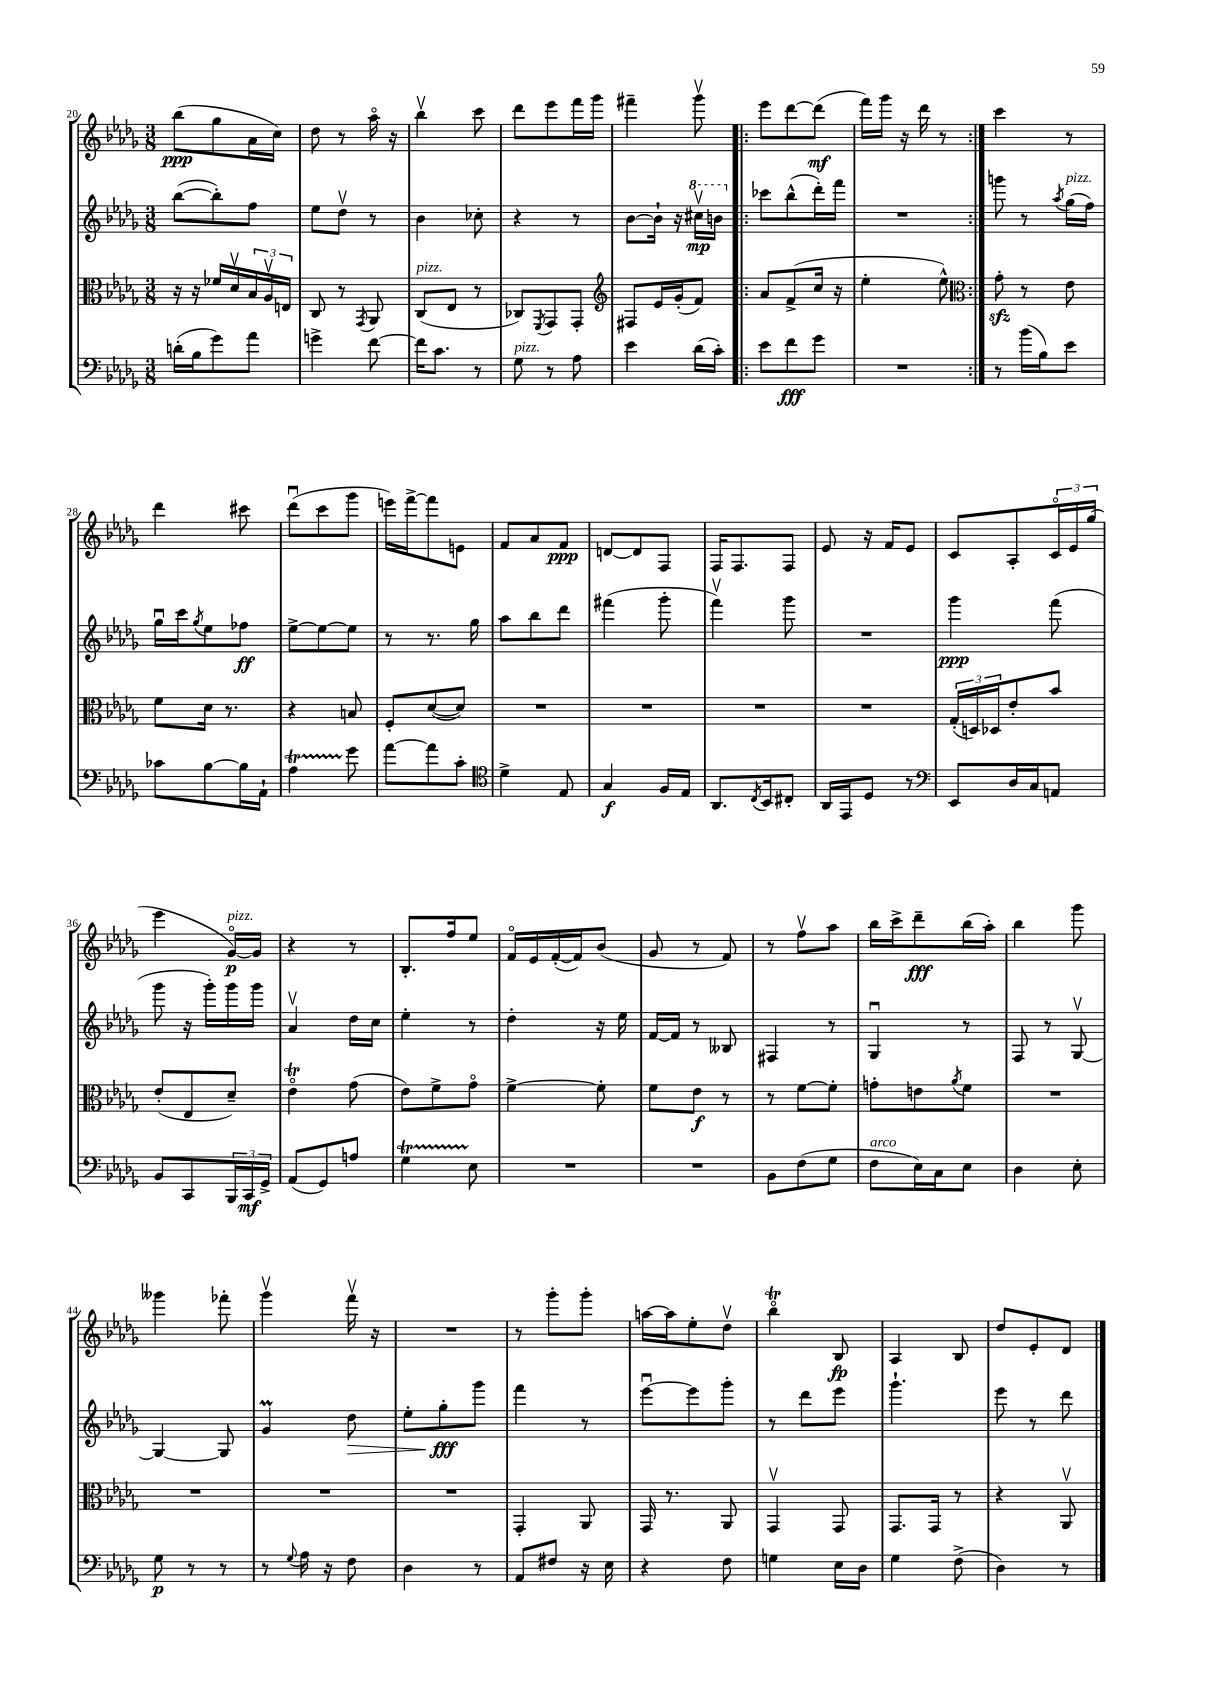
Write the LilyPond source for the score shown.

<<
\new StaffGroup <<
\new Staff = "s0" {
    \clef treble \key des \major \numericTimeSignature \time 3/8
    bes''8\ppp( ges''8 aes'16 c''16) |
    des''8 r8 aes''16\flageolet r16 |
    bes''4\upbow c'''8 |
    des'''8 ees'''8 f'''16 ges'''16 |
    fis'''4-- ges'''8\upbow |
    \repeat volta 2 { ees'''8 des'''8~ des'''8\mf( |
    f'''16) ges'''16 r16 des'''16 r8 | }
    c'''4 r8 |
    des'''4 cis'''8 |
    des'''8\downbow( c'''8 ges'''8 |
    e'''16) f'''16~-> f'''8 e'8 |
    f'8 aes'8 f'8\ppp |
    d'8~ d'8 f8 |
    f16 f8. f8 |
    ees'8 r16 f'16 ees'8 |
    c'8 aes8-. \tuplet 3/2 { c'16\flageolet ees'16 ges''16( } |
    ees'''4 ges'16~\flageolet\p^\markup { \italic "pizz." }) ges'16 |
    r4 r8 |
    bes8.-. f''16 ees''8 |
    f'16\flageolet ees'16 f'16~-.( f'16) bes'8( |
    ges'8 r8 f'8) |
    r8 f''8\upbow aes''8 |
    bes''16 c'''16-> des'''8--\fff bes''16( aes''16-.) |
    bes''4 ges'''8 |
    geses'''4 fes'''8-. |
    ges'''4\upbow f'''16\upbow r16 |
    R4. |
    r8 ges'''8-. ges'''8-. |
    a''16~ a''16 ees''8-. des''8\upbow |
    bes''4\flageolet\trill bes8\fp |
    aes4 bes8 |
    des''8 ees'8-. des'8 \bar "|." |
}
\new Staff = "s1" {
    \clef treble \key des \major \numericTimeSignature \time 3/8
    bes''8~( bes''8-.) f''8 |
    ees''8 des''8\upbow r8 |
    bes'4 ces''8-. |
    r4 r8 |
    bes'8~ bes'16-! r16 \ottava #1 cis'''16\upbow\mp b''16 \ottava #0 |
    \repeat volta 2 { ces'''8 bes''8-^( des'''16-.) f'''16 |
    R4. | }
    g'''8 r8 \acciaccatura { aes''8 } ges''16^\markup { \italic "pizz." }( f''16) |
    ges''16\downbow c'''16 \acciaccatura { ges''8 } ees''8 fes''8\ff |
    ees''8~-> ees''8~ ees''8 |
    r8 r8. ges''16 |
    aes''8 bes''8 des'''8 |
    fis'''4( ges'''8-. |
    f'''4\upbow) ges'''8 |
    R4. |
    ges'''4\ppp f'''8( |
    ges'''8 r16 ges'''16-.) ges'''16 ges'''16 |
    aes'4\upbow des''16 c''16 |
    ees''4-. r8 |
    des''4-. r16 ees''16 |
    f'16~ f'16 r8 beses8 |
    fis4 r8 |
    ges4\downbow r8 |
    f8 r8 ges8~\upbow |
    ges4~ ges8 |
    ges'4\prall des''8\> |
    ees''8-. ges''8-.\fff\! ges'''8 |
    f'''4 r8 |
    ees'''8~\downbow ees'''8 ges'''8-. |
    r8 des'''8 ees'''8 |
    ges'''4.-! |
    ees'''8 r8 des'''8 \bar "|." |
}
\new Staff = "s2" {
    \clef alto \key des \major \numericTimeSignature \time 3/8
    r16 r16 fes'16 des'16\upbow \tuplet 3/2 { bes16 aes16\upbow e16 } |
    c8 r8 \acciaccatura { ges,8 } aes,8 |
    c8^\markup { \italic "pizz." }( ees8 r8 |
    ces8) \acciaccatura { f,8 } ges,8 ges,8-. |
    \clef treble fis8 ees'16 ges'16-.( f'8) |
    \repeat volta 2 { aes'8 f'8->( c''16 r16 |
    ees''4-. ees''8-^) | }
    \clef alto ges'8-.\sfz r8 ees'8 |
    f'8 des'16 r8. |
    r4 b8 |
    f8-. des'8~( des'8) |
    R4. |
    R4. |
    R4. |
    R4. |
    \tuplet 3/2 { ges16-.( d16) des16 } ees'8-. bes'8 |
    ees'8-.( ees8 des'8--) |
    ees'4\flageolet\trill ges'8( |
    ees'8) f'8-> ges'8\flageolet |
    f'4~-> f'8-. |
    f'8 ees'8\f r8 |
    r8 f'8~ f'8-. |
    g'8-. e'8 \acciaccatura { aes'8 } f'8 |
    R4. |
    R4. |
    R4. |
    R4. |
    ges,4-. aes,8 |
    ges,16 r8. aes,8 |
    ges,4\upbow ges,8 |
    ges,8. ges,16 r8 |
    r4 aes,8\upbow \bar "|." |
}
\new Staff = "s3" {
    \clef bass \key des \major \numericTimeSignature \time 3/8
    d'16-.( bes16 ges'8) aes'8 |
    g'4-> f'8~ |
    f'16 c'8. r8 |
    ges8^\markup { \italic "pizz." } r8 aes8 |
    ees'4 des'16( c'16-.) |
    \repeat volta 2 { ees'8 f'8\fff ges'8 |
    R4. | }
    r8 bes'16( bes16) ees'8 |
    ces'8 bes8~ bes16 aes,16-! |
    aes4\startTrillSpan ges'8\stopTrillSpan |
    aes'8~ aes'8 c'8-. |
    \clef tenor des'4-> ees8 |
    ges4\f f16 ees16 |
    aes,8. \acciaccatura { c8 } bes,16 cis8-. |
    aes,16 ees,16 des8 r8 |
    \clef bass ees,8 des16 c16 a,8 |
    bes,8 c,8 \tuplet 3/2 { bes,,16 c,16\mf ges,16-> } |
    aes,8( ges,8) a8 |
    ges4\startTrillSpan ees8\stopTrillSpan |
    R4. |
    R4. |
    bes,8 f8( ges8 |
    f8^\markup { \italic "arco" } ees16) c16 ees8 |
    des4 ees8-. |
    ges8\p r8 r8 |
    r8 \appoggiatura { ges8 } aes16 r16 f8 |
    des4 r8 |
    aes,8 fis8 r16 ees16 |
    r4 f8 |
    g4 ees16 des16 |
    ges4 f8->( |
    des4) r8 \bar "|." |
}
>>
>>
\layout { \context { \Score currentBarNumber = #20 } }
